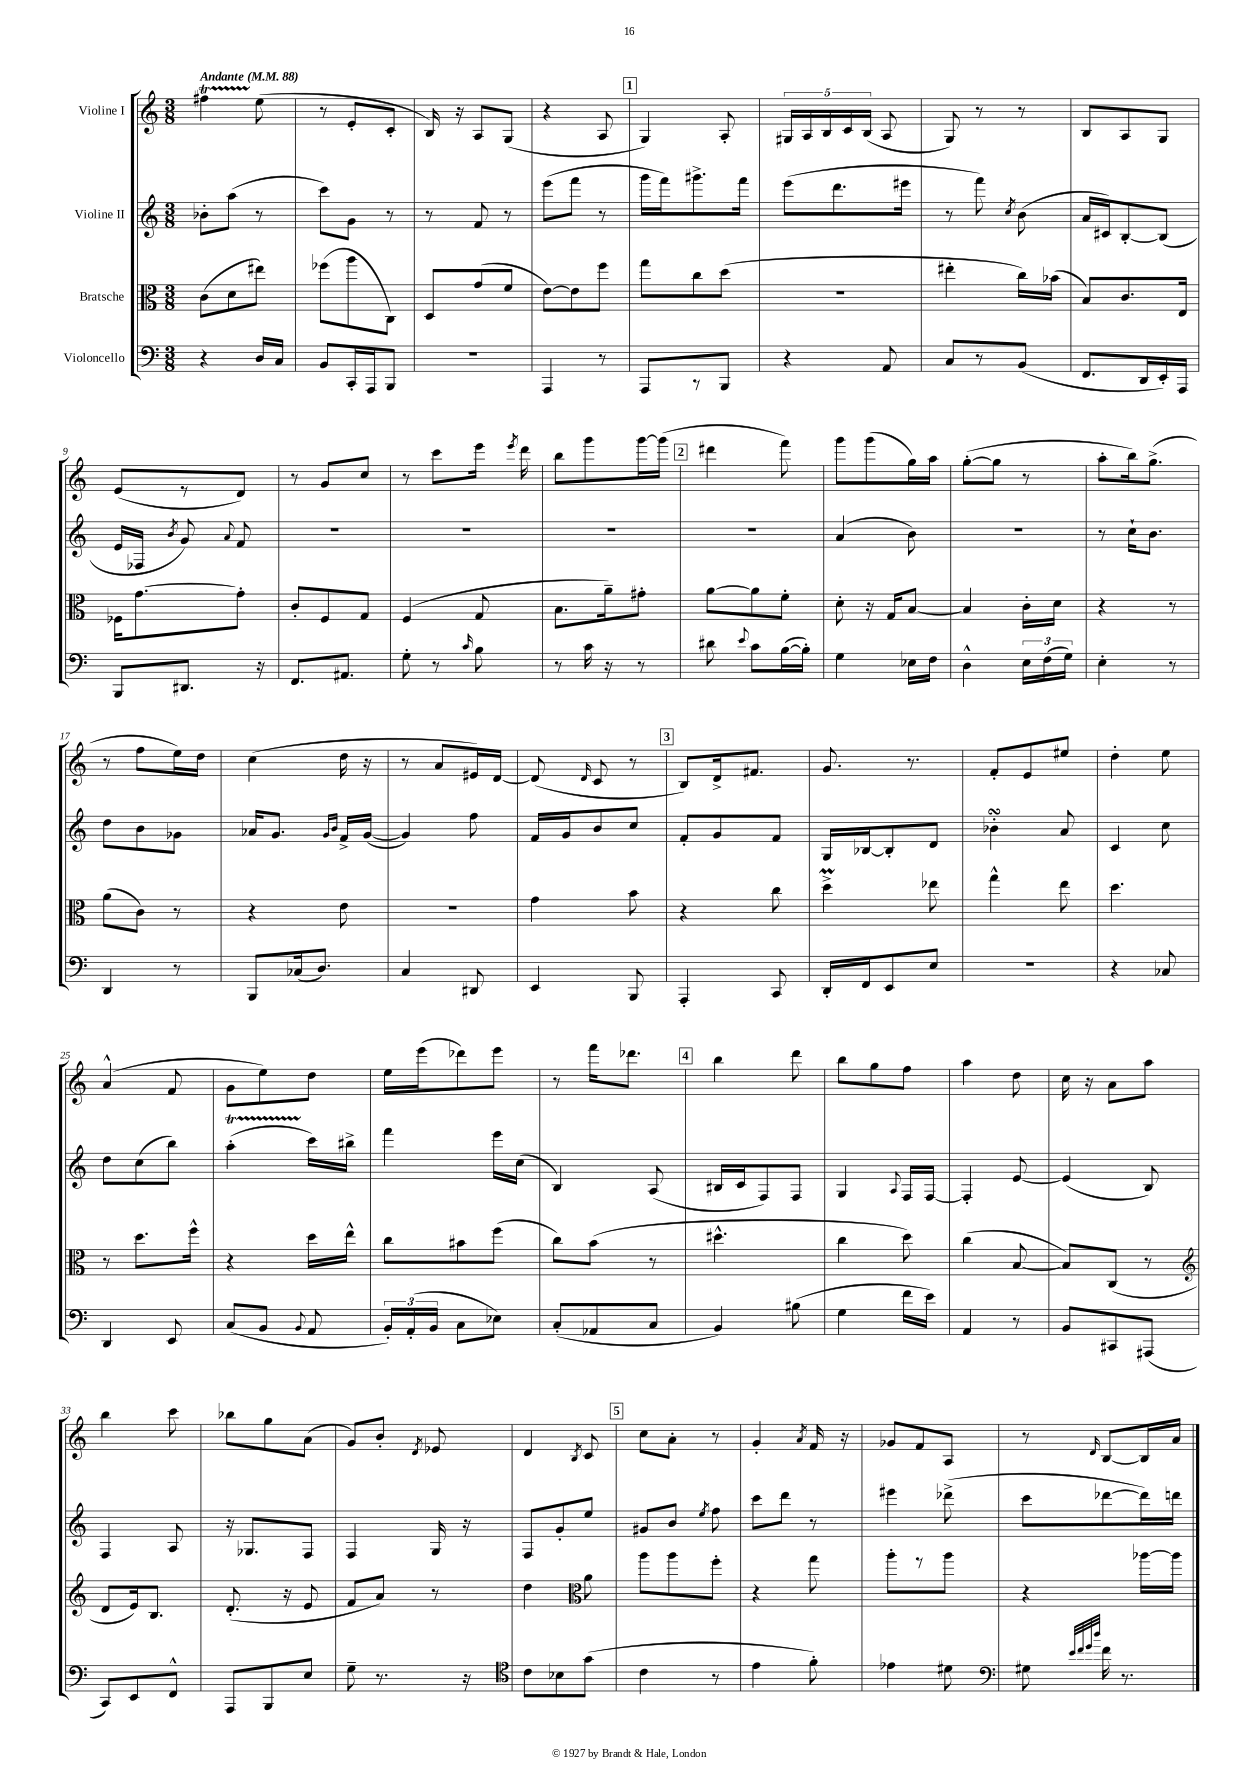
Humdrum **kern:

**kern	**kern	**kern	**kern
*part4	*part3	*part2	*part1
*staff4	*staff3	*staff2	*staff1
*I"Violoncello	*I"Bratsche	*I"Violine II	*I"Violine I
*clefF4	*clefC3	*clefG2	*clefG2
*k[]	*k[]	*k[]	*k[]
*M3/8	*M3/8	*M3/8	*M3/8
*MM88	*MM88	*MM88	*MM88
=1	=1	=1	=1
!	!	!	!LO:TX:a:B:t=Andante
4r	(8c\L	8b-X'\L	4ff#Xt\
.	8d\	(8aa\J	.
16D/LL	8ee#X\J)	8r	(8ee\
16C/JJ	.	.	.
=2	=2	=2	=2
8BB/L	(8ff-X\L	8ccc\L)	8r
16CC'/L	8aa\	8g\J	8e'/L
16AAA/J	.	.	.
8BBB/J	8C\J)	8r	8c'/J
=3	=3	=3	=3
4.r	8D/L	8r	16B/)
.	.	.	16r
.	(8g/	8f/	8A/L
.	8f/J	8r	(8G/J
=4	=4	=4	=4
4AAA/	[8e\L)	(8eee\L	4r
.	8e\]	8fff\J	.
8r	8ff\J	8r	8A/
!!LO:REH:place=s1:t=1
=5	=5	=5	=5
8AAA/L	8gg\L	16ggg\LL	4G/)
.	.	16fff\J)	.
8r	8cc\	8.ggg#X^\	.
8BBB/J	(8dd\J	.	8A'/
.	.	16fff\Jk	.
=6	=6	=6	=6
4r	4.r	(8eee\L	20G#X/LL
.	.	.	20A/
.	.	.	20B/
.	.	8.ddd\	.
.	.	.	20c/
.	.	.	(20B/JJ
8AA/	.	.	8A/
.	.	16eee#X\Jk	.
=7	=7	=7	=7
8C/L	4ee#X'\	8r	8G/)
8r	.	8fff\)	8r
.	.	8qcc/	.
(8BB/J	16cc\LL)	(8b\	8r
.	(16b-X\JJ	.	.
=8	=8	=8	=8
8.FF/L	8B/L)	16a/LL	8B/L
.	.	16c#X/J)	.
.	8.c/	[8B'/	8A/
16DD/L	.	.	.
16EE'/)	.	(8B/J]	8G/J
16AAA/JJ	16E/Jk	.	.
!!LO:LB:g=z
=9	=9	=9	=9
8BBB/L	16F-X\KL	16e/LL	(8e/L
.	[8.g\	16F-X/JJ	.
.	.	8qb/	.
8.DD#X/J	.	8g/)	8r
.	.	8qqa/	.
.	8g'\J]	8f/	8d/J)
16r	.	.	.
=10	=10	=10	=10
8.FF/L	8c'/L	4.r	8r
.	8F/	.	8g/L
8.AA#X/J	.	.	.
.	8G/J	.	8cc/J
=11	=11	=11	=11
8G'\	(4F/	4.r	8r
8r	.	.	8ccc\L
16qqc/	.	.	.
8B\	8G/	.	16eee\Jk
.	.	.	8qeee/
.	.	.	16ddd\
=12	=12	=12	=12
8r	8.B\L	4.r	8bb\L
16c\	.	.	8ggg\
16r	16a~\k)	.	.
8r	8g#X'\J	.	[16ggg\L
.	.	.	(16ggg\JJ]
!!LO:REH:place=s1:t=2
=13	=13	=13	=13
8d#X\	[8a\L	4.r	4ddd#X\
8qqe/	.	.	.
8c\L	8a\]	.	.
([16B\L	8f'\J	.	8fff\)
16B'\JJ])	.	.	.
=14	=14	=14	=14
4G\	8d'\	(4a/	8ggg\L
.	16r	.	(8ggg\
.	16G/KL	.	.
16E-X\LL	[8B/J	8b\)	16gg\L)
16F\JJ	.	.	16aa\JJ
=15	=15	=15	=15
4D^^\	4B/]	4.r	([8gg'\L
.	.	.	8gg\J]
24E\LL	16c'\LL	.	8r
(24F\	.	.	.
.	16d\JJ	.	.
24G\JJ)	.	.	.
=16	=16	=16	=16
4E'\	4r	8r	8aa'\L
.	.	16cc`\KL	16bb\k)
.	.	8.b\J	(8.gg^\J
8r	8r	.	.
!!LO:LB:g=z
=17	=17	=17	=17
4DD/	(8a\L	8dd\L	8r
.	8c\J)	8b\	8ff\L
8r	8r	8g-X\J	16ee\L)
.	.	.	16dd\JJ
=18	=18	=18	=18
8BBB/L	4r	16a-X/KL	(4cc\
.	.	8.g/J	.
(16C-X/k	.	.	.
8.D/J)	.	.	.
.	.	16qqg/LL	.
.	.	16qqb/JJ	.
.	8e\	16f^/LL	16dd\
.	.	([16g/JJ	16r
=19	=19	=19	=19
4C/	4.r	4g/])	8r
.	.	.	8a/L
8DD#X/	.	8ff\	16e#X/L)
.	.	.	[16d/JJ
=20	=20	=20	=20
4EE/	4g\	16f/LL	(8d/]
.	.	16g/J	.
.	.	.	16qqd/
.	.	8b/	8c/
8BBB/	8b\	8cc/J	8r
!!LO:REH:place=s1:t=3
=21	=21	=21	=21
4AAA'/	4r	8f'/L	8B/L)
.	.	8g/	16d^/k
.	.	.	8.f#X/J
8CC/	8cc\	8f/J	.
=22	=22	=22	=22
16DD'/LL	4ddM^\	16G/LL	8.g/
16FF/J	.	[16B-X/J	.
8EE/	.	8B-'/]	.
.	.	.	8.r
8E/J	8ee-X\	8d/J	.
=23	=23	=23	=23
4.r	4gg^^\	4b-XsSSs'\	8f'/L
.	.	.	8e/
.	8ee\	8a/	8ee#X/J
=24	=24	=24	=24
4r	4.dd\	4c/	4dd'\
8C-X/	.	8cc\	8ee\
!!LO:LB:g=z
=25	=25	=25	=25
4DD/	8r	8dd\L	(4a^^/
.	8.dd\L	(8cc\	.
8EE/	.	8bb\J)	8f/
.	16ff^^\Jk	.	.
=26	=26	=26	=26
(8C/L	4r	(4aaT'\	8g\L
8BB/J	.	.	8ee\)
8qqBB/	.	.	.
8AA/	16dd\LL	16ccc\LL)	8dd\J
.	16ee^^\JJ	16bb#X^\JJ	.
=27	=27	=27	=27
24BB'/LL)	8cc\L	4fff\	16ee\LL
(24AA'/	.	.	.
.	.	.	(16eee\J
24BB/JJ	.	.	.
8C\L	8b#X\	.	8ddd-X\)
8E-X\J)	(8ff\J	16eee\LL	8eee\J
.	.	(16cc\JJ	.
=28	=28	=28	=28
(8C'/L	8cc\L)	4B/)	8r
8AA-X/	(8b\J	.	16fff\KL
.	.	.	8.ddd-X\J
8C/J	8r	(8A/	.
!!LO:REH:place=s1:t=4
=29	=29	=29	=29
4BB/)	4.dd#X^^\	16B#X/LL	4bb\
.	.	16c/J	.
.	.	8F/)	.
(8B#X\	.	8F/J	8ddd\
=30	=30	=30	=30
4G\	4cc\	4G/	8bb\L
.	.	.	8gg\
.	.	8qqA/	.
16f\LL	8dd\)	16F/LL	8ff\J
16e\JJ)	.	[16F/JJ	.
=31	=31	=31	=31
4AA/	(4cc\	4F'/]	4aa\
8r	[8B/	[8e/	8dd\
=32	=32	=32	=32
8BB/L	8B/L])	(4e/]	16cc\
.	.	.	16r
8CC#X/	(8C/J	.	8a\L
(8AAA#X/J	8r	8B/)	8aa\J
!!LO:LB:g=z
=33	=33	=33	=33
*	*clefG2	*	*
8CC/L)	8d/L	4F/	4bb\
8EE/	16e/k)	.	.
.	8.B/J	.	.
8FF^^/J	.	8A/	8ccc\
=34	=34	=34	=34
8AAA/L	(8.d'/	16r	8bb-X\L
.	.	8.G-X/L	.
8BBB/	.	.	8gg\
.	16r	.	.
8E/J	8e/	8F/J	(8a\J
=35	=35	=35	=35
8G~\	8f/L	4F/	8g/L)
8.r	8a/J)	.	8b'/J
.	.	.	8qd/
.	8r	16G/	8e-X/
16r	.	16r	.
=36	=36	=36	=36
*clefC4	*	*	*
8c\L	4dd\	8F/L	4d/
8B-X\	.	8g'/	.
*	*clefC3	*	*
.	.	.	8qB/
(8g\J	8a\	8ee/J	8c/
!!LO:REH:place=s1:t=5
=37	=37	=37	=37
4c\	8aa\L	8g#X/L	8cc\L
.	8aa\	8b/J	8a'\J
.	.	8qee/	.
8r	8ff'\J	8ff\	8r
=38	=38	=38	=38
4e\	4r	8ccc\L	4g'/
.	.	8ddd\J	.
.	.	.	8qa/
8f'\)	8gg\	8r	16f/
.	.	.	16r
=39	=39	=39	=39
4e-X\	8aa'\L	4eee#X\	8g-X/L
.	8r	.	8f/
8d#X\	8aa\J	(8ddd-X^\	8A/J
=40	=40	=40	=40
*clefF4	*	*	*
8G#X\	4r	8ccc\L	8r
32qqe/LLL	.	.	.
32qqf/	.	.	.
32qqg/	.	.	.
32qqdd/JJJ	.	.	16qqd/
16f\	.	[8ddd-X\	[8B/L
8.r	.	.	.
.	[16aa-X\LL	16ddd-\L])	16B/L]
.	16aa-\JJ]	16dddn\JJ	16a/JJ
==	==	==	==
*-	*-	*-	*-
